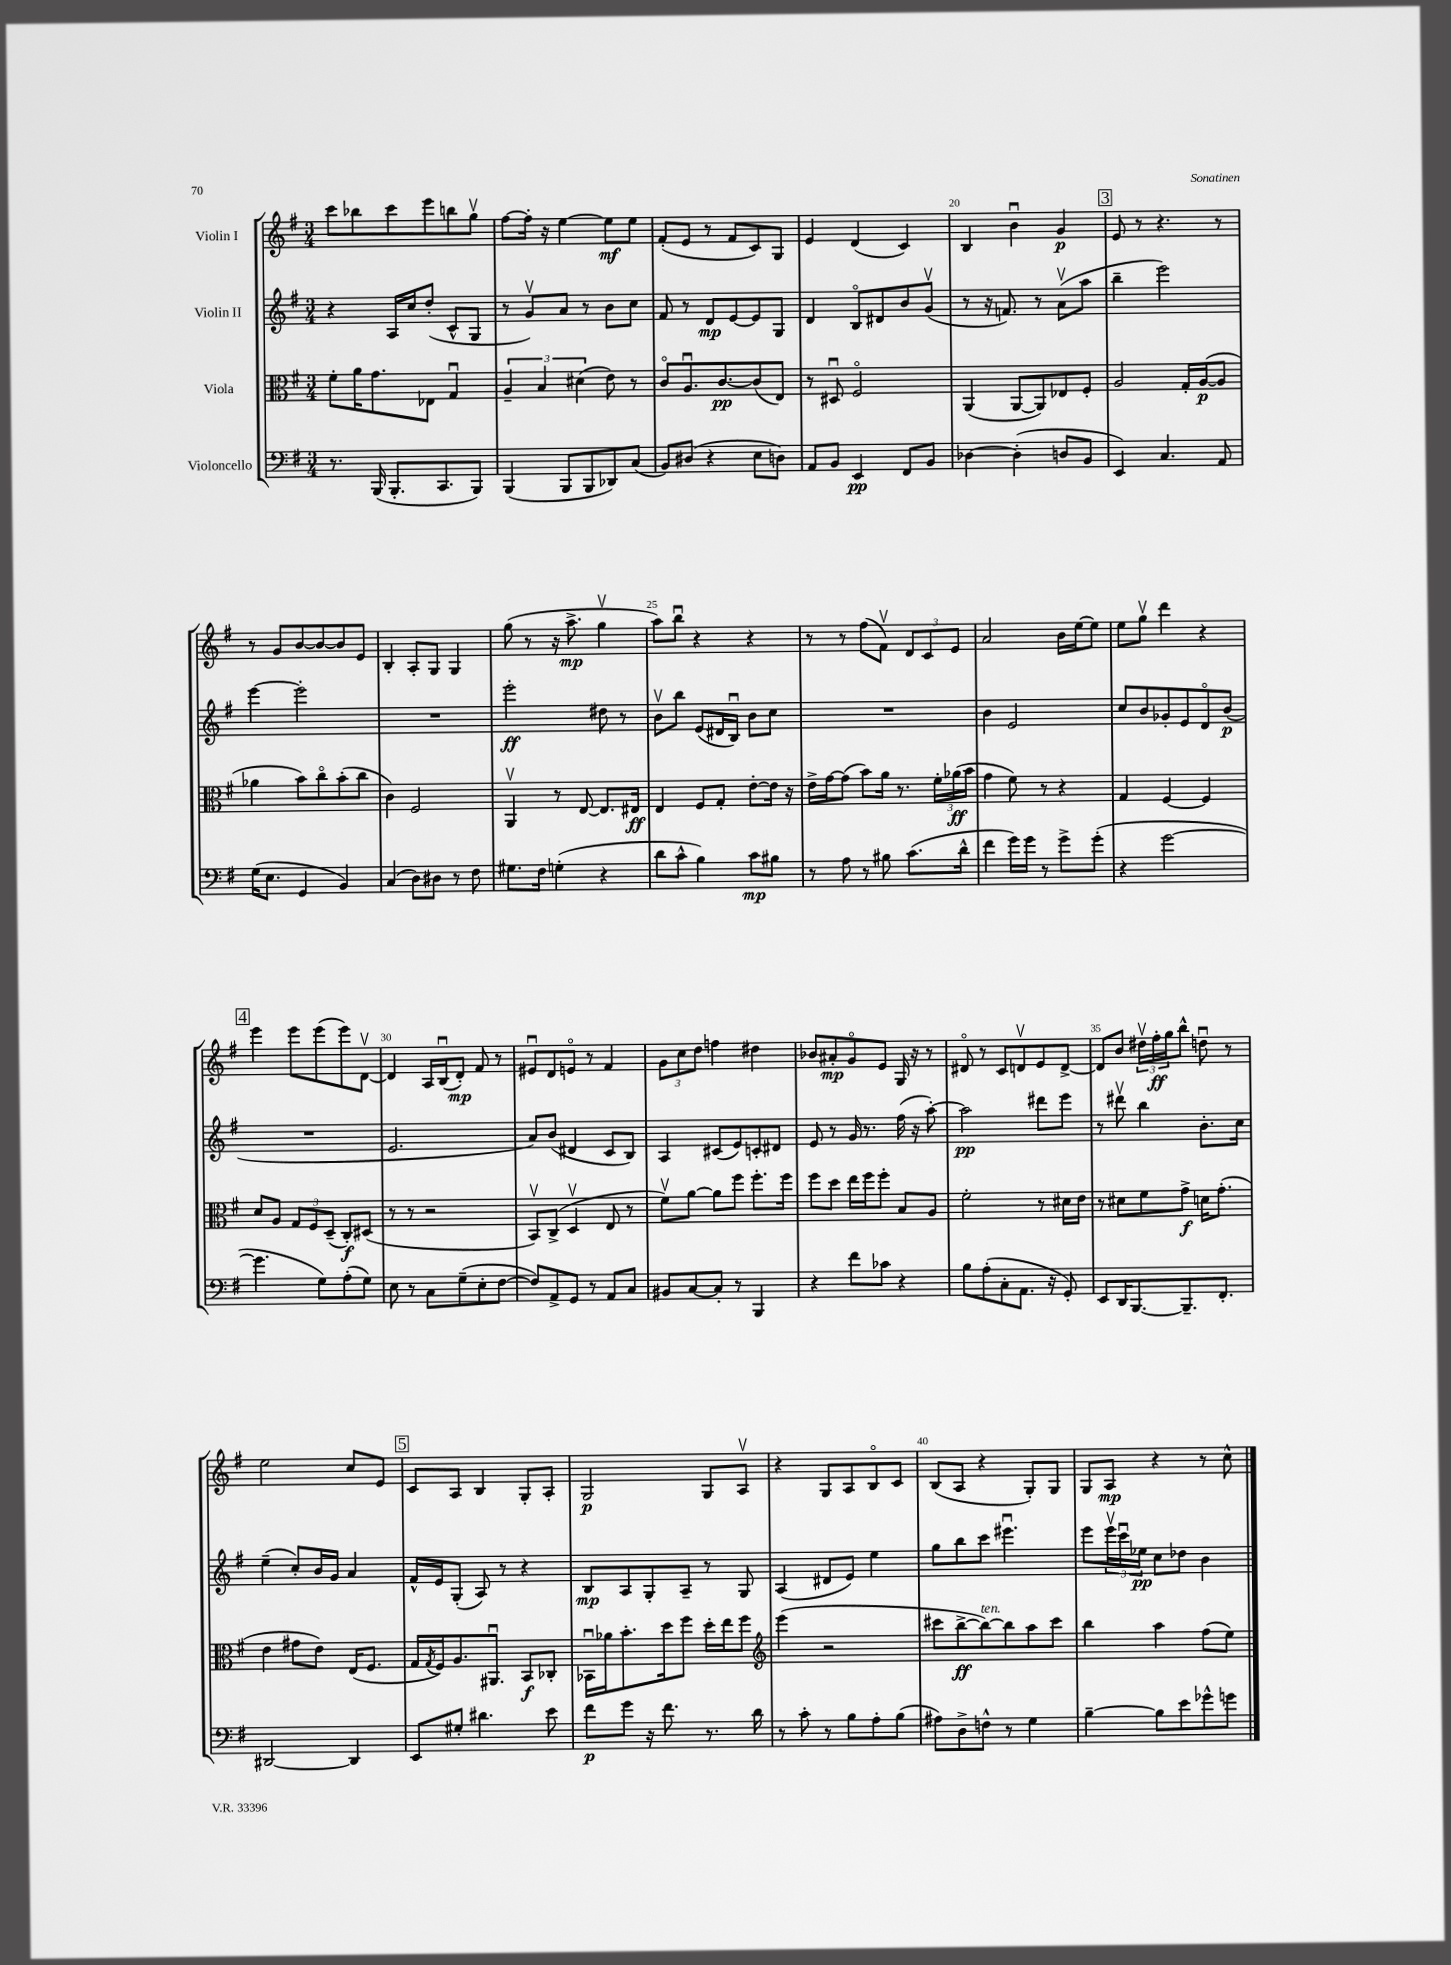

**kern	**kern	**kern	**kern
*staff4	*staff3	*staff2	*staff1
*clefF4	*clefC3	*clefG2	*clefG2
*k[f#]	*k[f#]	*k[f#]	*k[f#]
*M3/4	*M3/4	*M3/4	*M3/4
8.r	8f#'	4r	8ccc
.	16a	.	8bb-
(16BBB	8.g	.	.
8.BBB'	.	16A	8ccc
.	.	16cc	.
.	8E-	(8dd'	8eee
8.CC	.	.	.
.	4Gu	8c^^	8bb
8BBB)	.	8G	8ggv
=	=	=	=
(4BBB	6A~	8r	[8ff#
.	.	8gv)	16ff#']
.	6B	.	.
.	.	.	16r
8BBB	.	8a	[4ee
.	(6d#	.	.
8BBB	.	8r	.
8DD-)	8e)	8b	8ee]
(8C	8r	8cc	8ee
=	=	=	=
8BB)	8co	8f#	(8f#'
(8D#	8.Au	8r	8e
4r	.	8d	8r
.	[8.c	.	.
.	.	[8e	8f#
8E	(8c]	8e]	8c)
8D)	8E)	8G	8G
=	=	=	=
8AA	8r	4d	4e
8BB	8D#u	.	.
4EE	2F#o	8Bo	(4d
.	.	8d#	.
8FF#	.	8b	4c)
8BB	.	(8gv	.
=	=	=	=
[4D-	(4AA	8r	4B
.	.	16r	.
.	.	8.f)	.
(4D-']	[8AA	.	4bu
.	8AA])	8r	.
8D	8E-	(8av	4g
8BB	8F#'	8aa	.
=	=	=	=
4EE)	2A	4bb~	8e
.	.	.	8r
4.C	.	2eee)	4.r
.	16G'	.	.
.	([16A	.	.
8AA	8A]	.	8r
=	=	=	=
(16G	4a-	[4eee	8r
8.E	.	.	.
.	.	.	8g
4GG	8b)	2eee']	[8b
.	8cco	.	8b_
4BB)	(8b'	.	8b]
.	8cc	.	8e
=	=	=	=
(4C	4c)	2.r	4B'
8D)	2F#	.	8A'
8D#	.	.	8G
8r	.	.	4G
8F#	.	.	.
=	=	=	=
8.G#	4AAv	2eee'	(8gg
.	.	.	8r
16F#	.	.	.
(4G'	8r	.	16r
.	.	.	8.aa^
.	[8E	.	.
4r	8.E]	8dd#	4ggv
.	.	8r	.
.	16E#	.	.
=	=	=	=
8d	4E	8bv	8aa)
8c^^	.	8bb	8bbu
4B)	8F#	(8e	4r
.	8G'	16d#	.
.	.	16Bu)	.
8c	[8e'	8b	4r
8B#	16e]	8cc	.
.	16r	.	.
=	=	=	=
8r	16e^	2.r	8r
.	[16g	.	.
8A	(8g]	.	8r
8r	8b)	.	(8ff#
8B#	16a	.	8f#v)
.	8.r	.	.
(8.c	.	.	12d
.	.	.	12c
.	24f#'	.	.
.	(24a-	.	12e
16d^^	.	.	.
.	24b	.	.
=	=	=	=
4f#	4g	4b	2a
16g)	8f#)	2e	.
16g	.	.	.
8r	8r	.	.
8g^	4r	.	16b
.	.	.	[16ee
(8g'	.	.	8ee]
=	=	=	=
4r	4G	8cc	8ee
.	.	8b	8ggv
[2g	[4F#	8g-'	4ddd
.	.	8e	.
.	4F#]	8do	4r
.	.	(8b	.
=	=	=	=
4.g]	8d	2.r	4eee
.	8A	.	.
.	12G	.	8eee
.	12F#	.	.
8G)	.	.	(8eee
.	(12D~	.	.
(8A'	8C')	.	8eee)
8G)	(8D#	.	[8dv
=	=	=	=
8E	8r	2.e	4d]
8r	8r	.	.
8C	2r	.	16A
.	.	.	(16Bu
(8G~	.	.	8d')
8E'	.	.	8f#
[8F#	.	.	8r
=	=	=	=
8F#])	8BBv)	8a)	8e#u
8AA^	(8C^	(8b	8d
8GG	4Dv	4d#	8eo
8r	.	.	8r
8AA	8E	8c	4f#
8C	8r	8B)	.
=	=	=	=
8BB#	8f#v)	4A	12g
.	.	.	12cc
[8C	[8a	.	.
.	.	.	12dd
8C']	8a]	(8c#	4ff
8r	8ff#	8e)	.
4BBB	8.ff#'	8c'	4dd#
.	.	8d#	.
.	16ff#	.	.
=	=	=	=
4r	8ff#	8e	8b-
.	8dd	8r	8a#'
8f#	16ee	16g	8go
.	16ff#	8.r	.
8c-	8ff#'	.	8e
4r	8B	(16ff#	16G
.	.	16r	16r
.	8A	[8aa')	8r
=	=	=	=
8B	2f#'	2aa]	8d#o
(8A'	.	.	8r
8C'	.	.	8c
8.AA	.	.	8dv
.	8r	8ddd#	8e
16r	.	.	.
8GG')	16d#	8eee	[8d^
.	16e	.	.
=	=	=	=
8EE	8r	8r	8d]
16DD	8d#	8ddd#v	8b
[8.BBB	.	.	.
.	8f#	4bb	24dd#v
.	.	.	24ff#'
.	.	.	24gg
8.BBB~]	8g^	.	8bb^^
.	16d	8.b'	8ddu
8.FF#'	(8.g'	.	.
.	.	.	8r
.	.	16cc	.
=	=	=	=
[2DD#	4e	(4ee~	2ee
.	8g#	8cc')	.
.	8e)	16b	.
.	.	16g	.
4DD#]	(16E	4a	8cc
.	8.F#	.	.
.	.	.	8e
=	=	=	=
8EE	16G	16f#^^	8c
.	8qG	.	.
.	16F#)	16e	.
8G#'	8.A	(8G'	8A
4.d#	.	8A)	4B
.	8.AA#u	.	.
.	.	8r	.
.	8BB	4r	8G'
8e	8C-'	.	8A'
=	=	=	=
8f#	16BB-u	8B	2G
.	16a-	.	.
8g	8.b'	8A	.
16r	.	8G'	.
8.f#	16dd	.	.
.	8ff#	8A~	.
8.r	16dd'	8r	8G
.	16ee	.	.
.	8ff#	8G	8Av
16d	.	.	.
=	=	=	=
*	*clefG2	*	*
8r	(4eee	(4A	4r
8c'	.	.	.
8r	2r	8d#	8G
8B	.	8e)	8A
8A'	.	4ee	8Bo
(8B	.	.	8c
=	=	=	=
8A#)	8ccc#	8gg	(8B
8D^	[8bb^	8bb	8A
8F^^	8bb_)	8ccc	4r
8r	8bb]	4.eee#u	.
4G	8aa	.	8G')
.	8ccc#	.	8G
=	=	=	=
[4B~	4bb	8eee	8G
.	.	24eeev	8A
.	.	24cccu	.
.	.	24ee-	.
8B]	4aa	8cc	4r
8e	.	8dd-	.
8g-^^	(8ff#	4b	8r
8g	8ee)	.	8cc^^
==	==	==	==
*-	*-	*-	*-
